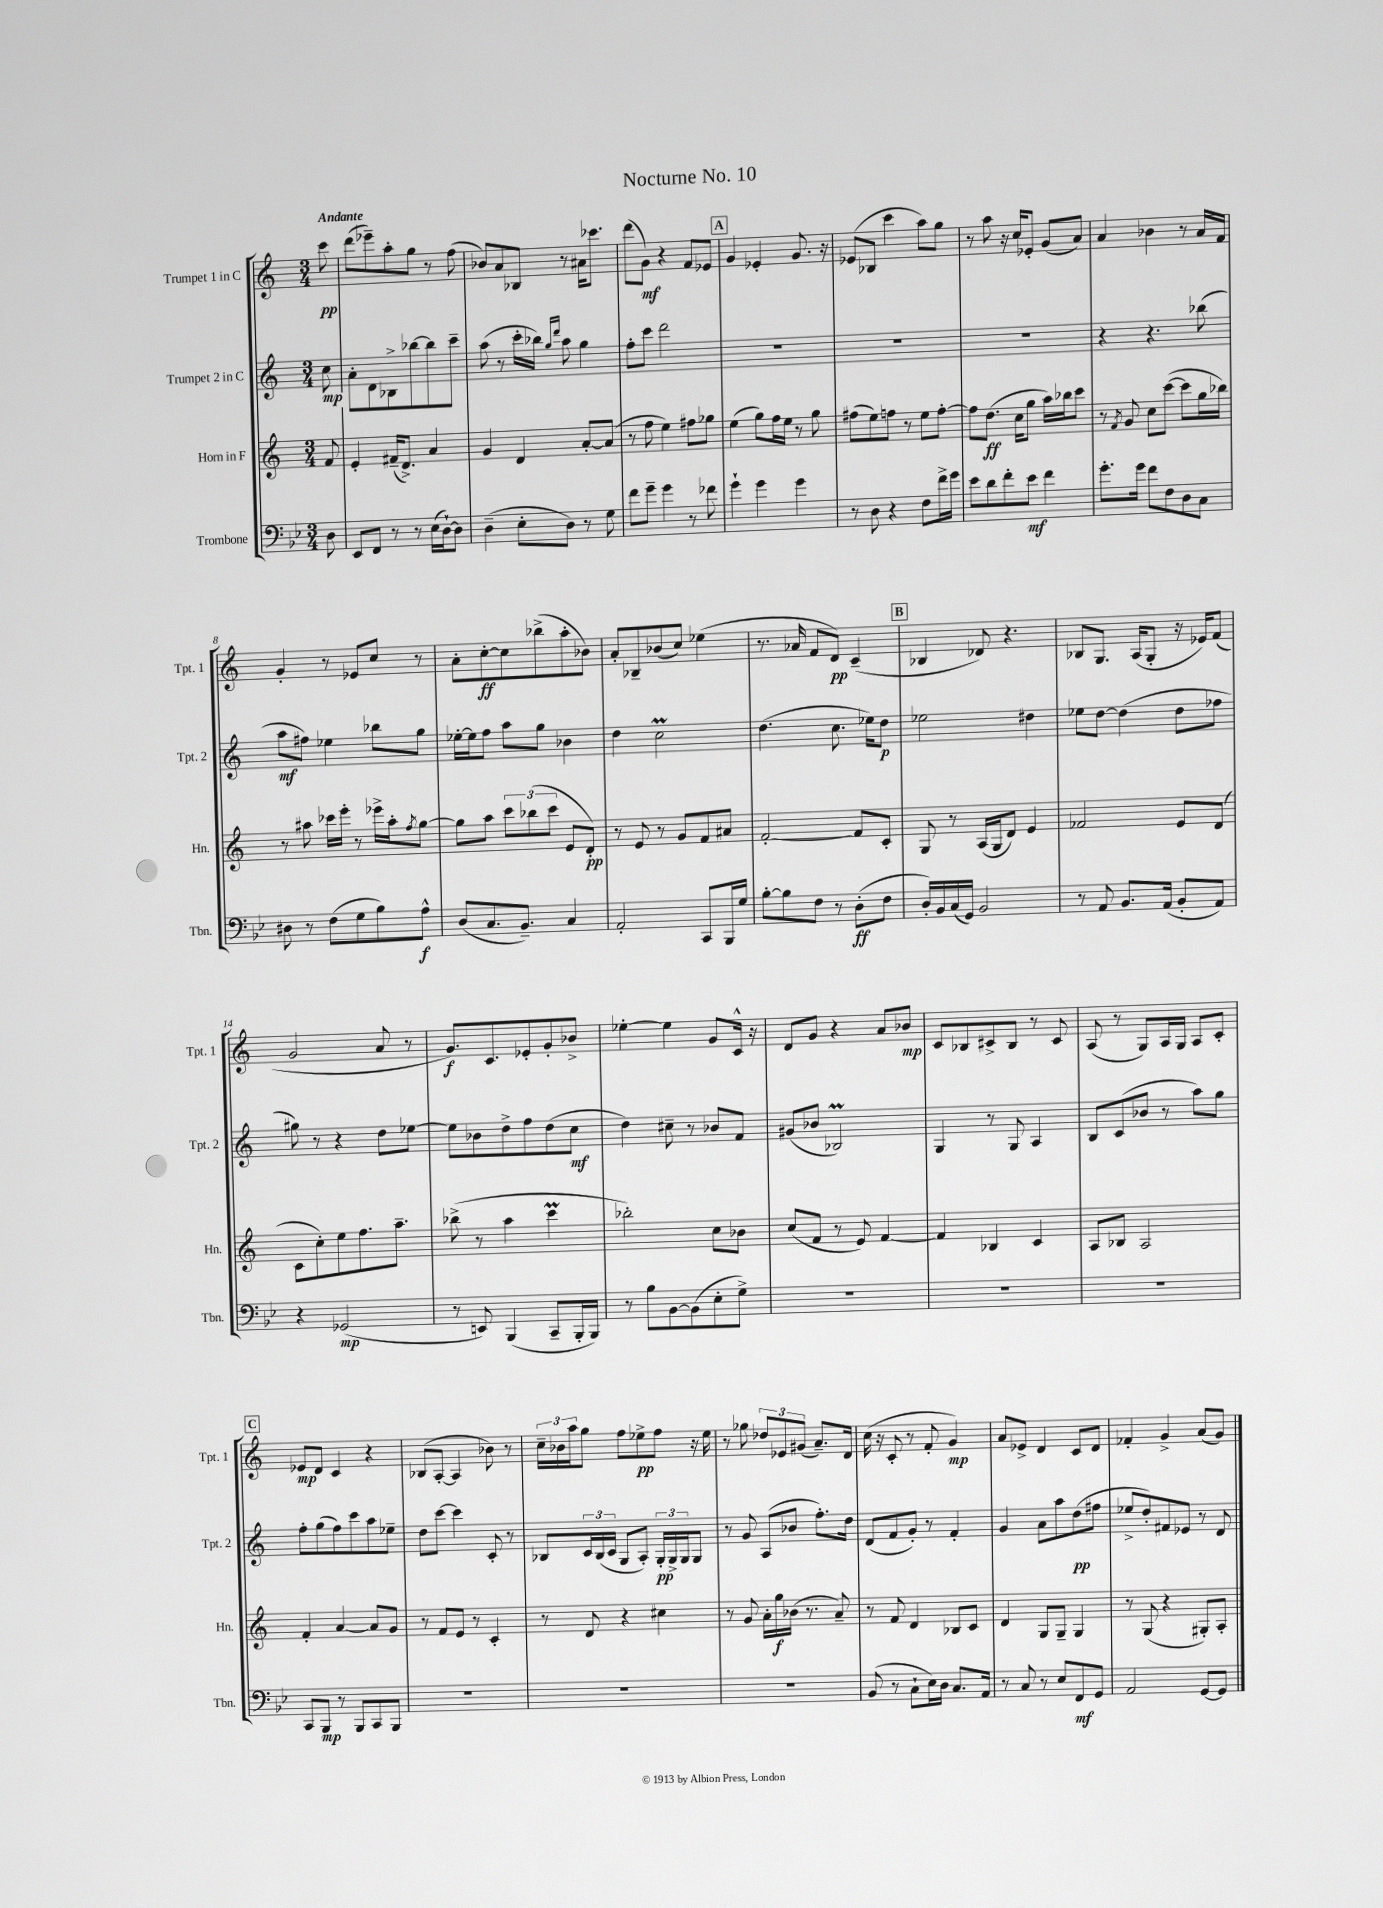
\header { title = "Nocturne No. 10" }
<<
\new StaffGroup <<
\new Staff = "s0" \with { instrumentName = "Trumpet 1 in C" shortInstrumentName = "Tpt. 1" } {
    \clef treble \key c \major \numericTimeSignature \time 3/4 \partial 8 \tempo "Andante"
    c'''8\pp |
    d'''8( ees'''8--) a''8-. g''8 r8 f''8( |
    bes'8) a'8 bes8 r8 ais'16 ces'''8. |
    d'''8( g'8\mf) r4 f'8 ees'8 |
    \mark \markup { \box "A" } g'4 ees'4-. g'8. r16 |
    ees'8( bes8 c'''4 a''8) g''8 |
    r8 a''8 r16 c''16 ees'8-. g'8( a'8) |
    a'4 bes'4 r8 a'16 f'16 |
    g'4-. r8 ees'8 c''8 r8 |
    a'8-. c''8~-.\ff c''8 bes''8->( a''8-. bes'8) |
    a'8-. bes8-- bes'8( c''8) ees''4( |
    r8. aes'16 f'8 d'8\pp) c'4--( |
    \mark \markup { \box "B" } bes4 des'8) r4. |
    bes8 g8. a16( g8-. r16 ees'16) f'8( |
    g'2 a'8 r8 |
    g'8.\f) c'8. ees'8-. g'8-. bes'8-> |
    ees''4~-. ees''4 g'8 c'16-^ r16 |
    d'8 g'8 r4 a'8 bes'8\mp |
    c'8 bes8 cis'8-> bes8 r8 cis'8 |
    a8( r8 g8) a16 g16 a8 c'8-. |
    \mark \markup { \box "C" } ees'8\mp d'8 c'4 r4 |
    bes8( a8~-. a4 bes'8) r8 |
    \tuplet 3/2 { c''16-- bes'16 a''16 } g''8 f''8 ees''8->\pp f''8 r16 ees''16 |
    r8 ges''8 \tuplet 3/2 { des''8 ees'8 gis'8( } a'8.--) d'16 |
    c''16( r16 c'8-. r8 f'8-. g'4\mp) |
    a'8 ees'8-> d'4 c'8 d'8 |
    fes'4-. g'4-> a'8( g'8) \bar "|." |
}
\new Staff = "s1" \with { instrumentName = "Trumpet 2 in C" shortInstrumentName = "Tpt. 2" } {
    \clef treble \key c \major \numericTimeSignature \time 3/4 \partial 8
    c''8\mp |
    a'8-. d'8 bes8-> bes''8~ bes''8 c'''8-- |
    a''8( r8 c'''16-. bes''16) \grace { g''16 d'''16 } a''8 g''4 |
    f''8-. c'''8 d'''2 |
    \mark \markup { \box "A" } R2. |
    R2. |
    R2. |
    r4 r4. bes''8( |
    a''8\mf fis''8) ees''4 bes''8 g''8 |
    ees''16~-. ees''16 f''8 a''8 g''8 bes'4 |
    d''4 c''2\prall |
    d''4.( c''8. ees''16) d''8\p |
    \mark \markup { \box "B" } ees''2 dis''4 |
    ees''8 d''8~ d''4( d''8 fes''8 |
    gis''8) r8 r4 d''8 ees''8~ |
    ees''8 bes'8 d''8-> f''8 d''8( c''8\mf |
    d''4) cis''8-- r8 bes'8 f'8 |
    gis'8( bes'8 bes2\prall) |
    g4 r8 g8 a4 |
    b8 c'8( bes'8 r8 a''8) g''8 |
    \mark \markup { \box "C" } f''8-. g''8( f''8) c'''8 a''8 ees''8-- |
    d''8 c'''8~ c'''4 c'8-. r8 |
    bes8 \tuplet 3/2 { c'16 bes16( c'16 } g8 a8-.) \tuplet 3/2 { g16-.\pp g16-> g16 } g8 |
    r8 g'8 a8( bes'8 f''8.-.) d''16 |
    d'8( f'8 g'8-.) r8 f'4-. |
    g'4 a'8 a''8 d''8\pp( fis''8 |
    ees''8-> d''8-.) fis'8 ees'8 r8 d'8 \bar "|." |
}
\new Staff = "s2" \with { instrumentName = "Horn in F" shortInstrumentName = "Hn." } {
    \clef treble \key c \major \numericTimeSignature \time 3/4 \partial 8
    f'8 |
    e'4-. fis'16--( d'8.->) a'4 |
    g'4 d'4 a'8~-. a'8( |
    r8 f''8 e''4) fis''8 ges''8 |
    \mark \markup { \box "A" } e''4( g''8) f''16 e''16 r8 g''8 |
    fis''8( e''8) f''8 r8 e''8 f''8~-. |
    f''8 d''8.\ff( c''16 g''8 a''16) bes''16 c'''8 |
    r8 \acciaccatura { f'8 } g'8 c''8 c'''8~( c'''8 g''16 bes''16) |
    r8 ais''8 ces'''16 e'''16-. r8 ees'''16-> ais''16-. \acciaccatura { f''8 } g''8~ |
    g''8 a''8 \tuplet 3/2 { c'''8 bes''8( c'''8 } e'8 d'8-.\pp) |
    r8 e'8 r8 g'8 f'8 ais'8 |
    f'2~-. f'8 c'8-. |
    \mark \markup { \box "B" } g8 r8 a16( g16 d'8) e'4 |
    fes'2 e'8 d'8( |
    c'8 c''8-.) e''8 f''8. a''8.-- |
    bes''8->( r8 a''4 c'''4\prall |
    bes''2-.) c''8 bes'8 |
    c''8( f'8 r8 e'8) f'4~ |
    f'4 bes4 c'4 |
    a8 bes8 a2 |
    \mark \markup { \box "C" } f'4-. a'4~ a'8 g'8 |
    r8 f'8 e'8 r8 c'4-. |
    r8 d'8 r4 cis''4 |
    r8 g'8 a'16-. g''16\f bes'16( r8. a'8--) |
    r8 f'8 d'4 bes8 c'8 |
    d'4 g8 g8-- g4 |
    r8 g8( r4 gis8-.) a8-. \bar "|." |
}
\new Staff = "s3" \with { instrumentName = "Trombone" shortInstrumentName = "Tbn." } {
    \clef bass \key bes \major \numericTimeSignature \time 3/4 \partial 8
    d8 |
    ees,8 f,8 r8 r8 ees16( d16~-!) d8 |
    d4--( ees8-. d8) r8 g8 |
    f'8 g'8-- g'4 r8 fes'8 |
    \mark \markup { \box "A" } g'4-! g'4 g'4 |
    r8 d8 r4 f8 f'16-> g'16 |
    ees'8 d'8 f'8-. ees'8\mf f'4 |
    g'8.-. g'16 f'8 f8 d8 c8 |
    dis8 r8 f8( g8 bes8) a8-^\f |
    d8( c8. bes,8.--) c4 |
    a,2-. c,8 bes,,16 g16 |
    bes8~-. bes8 f8 r8 d8-.\ff( f8 |
    \mark \markup { \box "B" } d16-.) bes,16 c16( g,16) bes,2 |
    r8 a,8 bes,8. a,16( bes,8-. a,8) |
    r4 ges,2\mp( |
    r8 e,8) bes,,4( c,8-- bes,,16-. bes,,16) |
    r8 bes8 bes,8~ bes,8( ees8-. g8->) |
    R2. |
    R2. |
    R2. |
    \mark \markup { \box "C" } c,8 bes,,8\mp r8 bes,,8 c,8 bes,,8 |
    R2. |
    R2. |
    R2. |
    bes,8( r8 c8-! ees16) d16 c8. a,16 |
    r8 c8 r8 ees8 f,8\mf g,8 |
    a,2 g,8~ g,8 \bar "|." |
}
>>
>>
